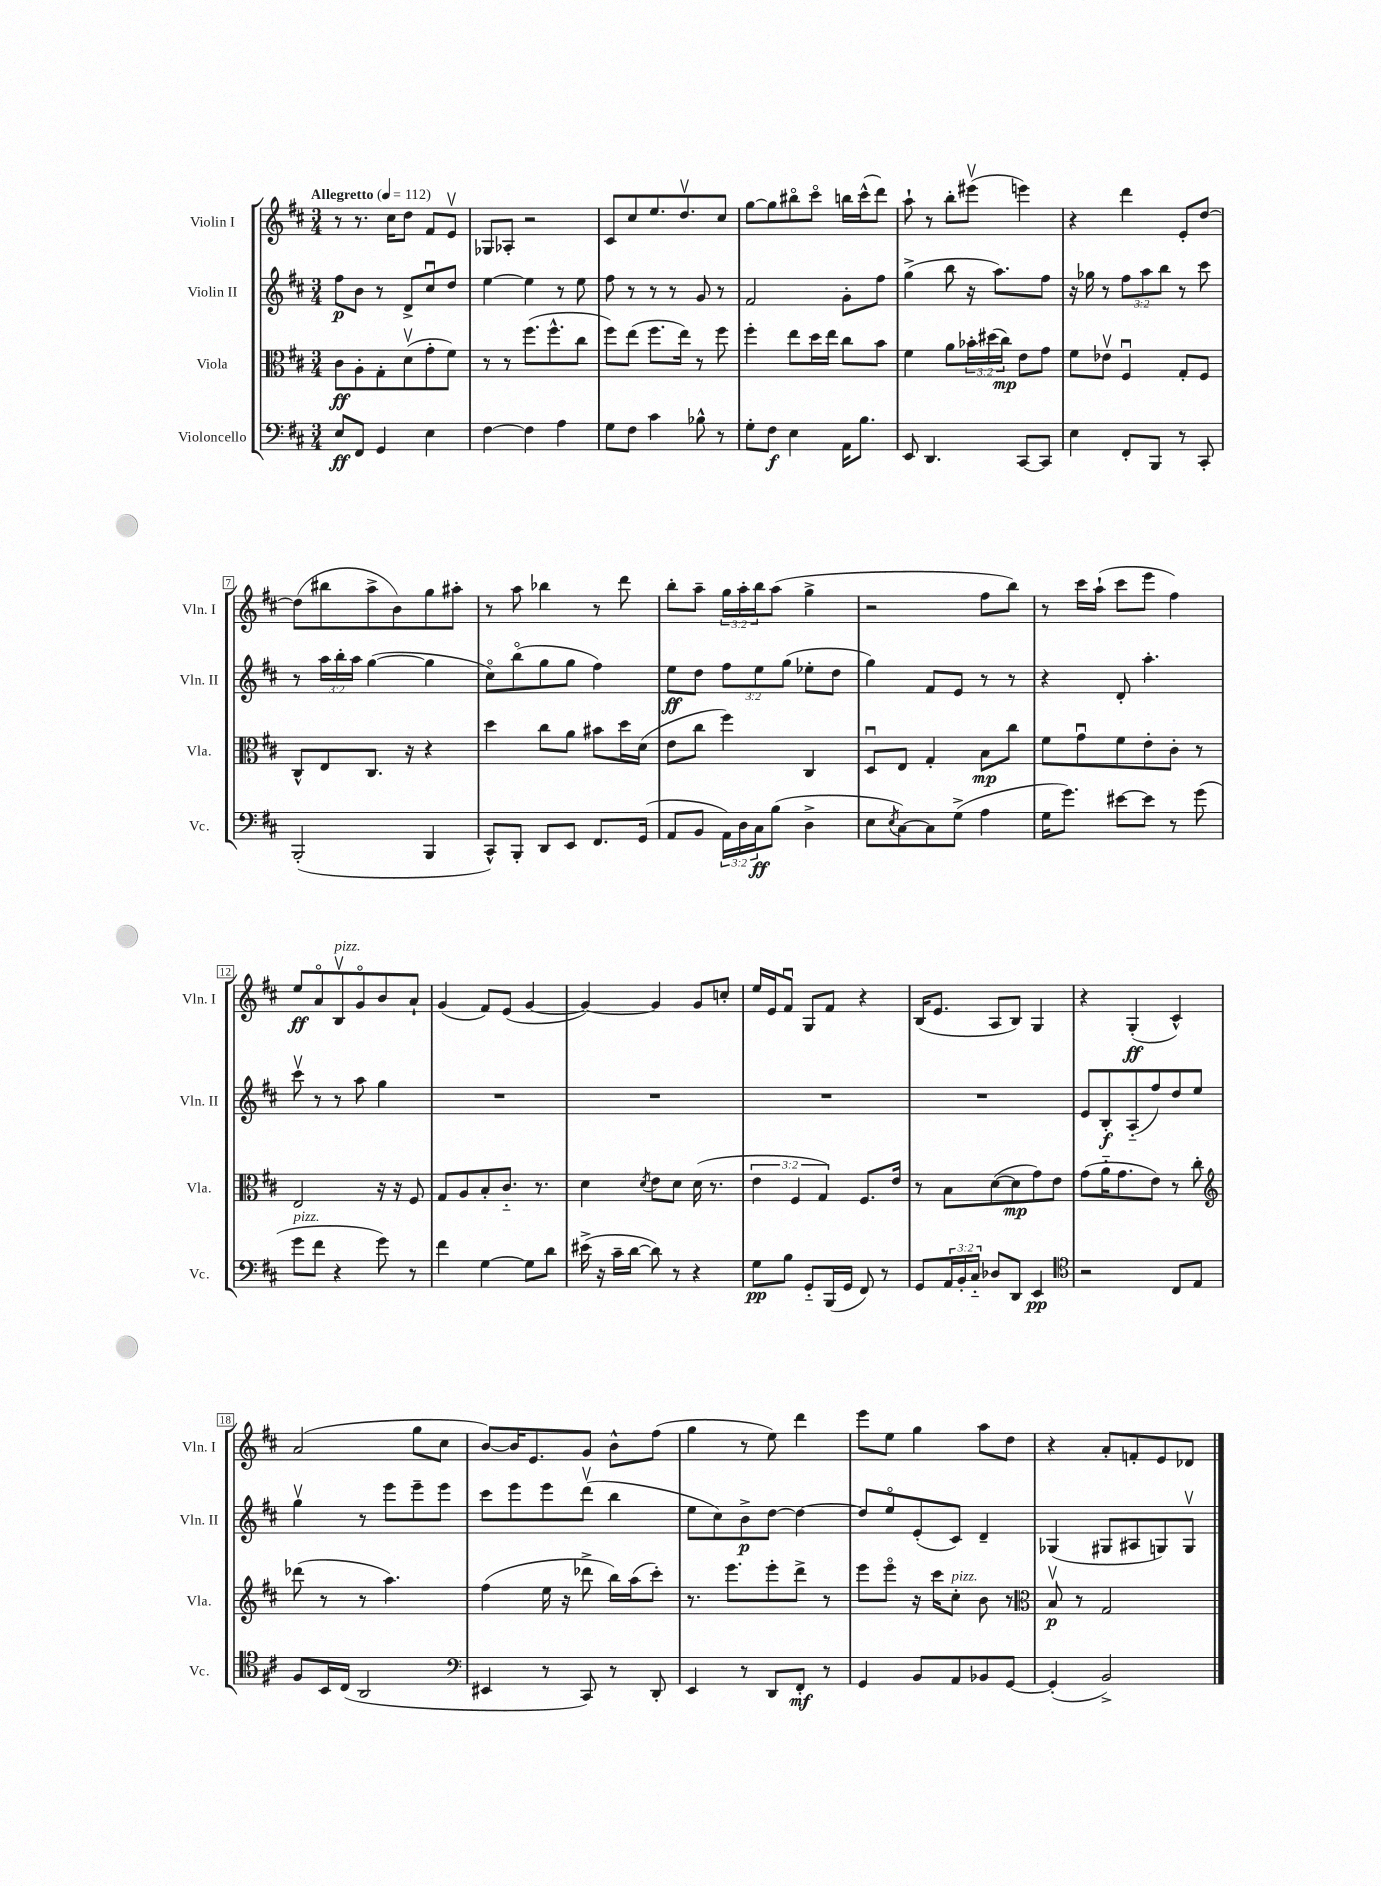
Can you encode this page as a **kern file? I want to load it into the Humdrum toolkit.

**kern	**kern	**kern	**kern
*staff4	*staff3	*staff2	*staff1
*clefF4	*clefC3	*clefG2	*clefG2
*k[f#c#]	*k[f#c#]	*k[f#c#]	*k[f#c#]
*M3/4	*M3/4	*M3/4	*M3/4
*MM112	*MM112	*MM112	*MM112
8E	8c#	8ff#	8r
8FF#	8A'	8b	8.r
4GG	8G'	8r	.
.	.	.	16cc#
.	(8dv	8d^	8dd
4E	8g'	8cc#u	8f#
.	8f#)	8dd	8ev
=	=	=	=
[4F#	8r	[4ee	8G-
.	8r	.	8A-'
4F#]	(8.ff#	4ee]	2r
.	8.ff#^^	.	.
4A	.	8r	.
.	8cc#	8ee	.
=	=	=	=
8G	8ff#)	8ff#	8c#
8F#	(8ee	8r	8cc#
4c#	8.ff#	8r	8.ee
.	.	8r	.
.	16ee)	.	8.ddv
8B-^^	8r	8g	.
8r	8ff#	8r	8cc#
=	=	=	=
8G'	4ff#'	2f#	[8gg
8F#	.	.	8gg]
4E	8ee	.	8bb#o
.	16dd	.	8ccc#o
.	16ee	.	.
16AA	8cc#	8g'	16bb
8.B	.	.	(16ccc#^^
.	8b	8ff#	8ddd)
=	=	=	=
8EE	4f#	(4gg^	8aa`
4.DD	.	.	8r
.	8a	8bb	8bb'
.	24b-'	16r	(8eee#v
.	(24dd#	.	.
.	.	8.aa)	.
.	24cc#)	.	.
[8CC#	8e	.	4eee)
8CC#]	8g	8ff#	.
=	=	=	=
4E	8f#	16r	4r
.	.	16gg-	.
.	8e-v	8r	.
8FF#'	4F#u	12ff#	4ddd
.	.	12aa	.
8BBB	.	.	.
.	.	12bb	.
8r	8G'	8r	8e'
8CC#'	8F#	8ccc#	[8dd
=	=	=	=
(2BBB'	8C#^^	8r	(8dd]
.	8E	24aa	8bb#
.	.	24bb'	.
.	.	24aa	.
.	8.C#	([4gg	8aa^
.	.	.	8b)
.	16r	.	.
4BBB	4r	4gg]	8gg
.	.	.	8aa#'
=	=	=	=
8CC#^^)	4dd	8cc#o)	8r
8BBB'	.	(8bbo	8aa
8DD	8cc#	8gg	4bb-
8EE	8a	8gg	.
8.FF#	8b#	4ff#)	8r
.	16dd	.	8ddd
(16GG	(16d	.	.
=	=	=	=
8AA	8e	8ee	8bb'
8BB	8cc#	8dd	8aa~
24AA)	4ff#)	12ff#	24gg
24D	.	.	24aa'
24C#	.	12ee	24bb
(8B	.	.	(8aa
.	.	(12gg	.
4D^	4C#	8ee-'	4gg^
.	.	8dd	.
=	=	=	=
8E	8Du	4gg)	2r
8qE	.	.	.
[8C#)	8E	.	.
8C#]	4G'	8f#	.
(8G^	.	8e	.
4A	8B	8r	8ff#
.	8cc#	8r	8bb)
=	=	=	=
16G	8f#	4r	8r
8.g)	.	.	.
.	8gu	.	16ccc#
.	.	.	(16aa`
[8e#	8f#	8d'	8ccc#
8e#]	8e'	4.aa'	8eee
8r	8c#'	.	4ff#)
(8g	8r	.	.
=	=	=	=
8g	2E	8ccc#v	8ee
8f#	.	8r	8ao
4r	.	8r	8Bv
.	.	8aa	8go
8g)	16r	4gg	8b
.	16r	.	.
8r	8F#	.	8a`
=	=	=	=
4f#	8G	2.r	(4g
.	8A	.	.
[4G	8B'	.	8f#)
.	8.c#'~	.	(8e
8G]	.	.	[4g
.	8.r	.	.
8d	.	.	.
=	=	=	=
(16e#^	4d	2.r	4g_)
16r	.	.	.
16c#~	.	.	.
[16d	.	.	.
.	8qd	.	.
8d])	8e	.	4g]
8r	8d	.	.
4r	(16d	.	8g
.	8.r	.	.
.	.	.	8cc'
=	=	=	=
8G	6e	2.r	16ee
.	.	.	16e
8B	.	.	8f#u
.	6F#	.	.
8GG'~	.	.	8G
.	6G)	.	.
(16BBB	.	.	8f#
16GG	.	.	.
8FF#)	8.F#	.	4r
8r	.	.	.
.	16e	.	.
=	=	=	=
8GG	8r	2.r	(16B
.	.	.	8.e
24AA	8B	.	.
24BB'	.	.	.
24C#'~	.	.	.
8D-	([8d	.	8A
8DD	8d]	.	8B)
4EE	8g)	.	4G
.	8e	.	.
=	=	=	=
*clefC4	*	*	*
2r	(8g	8e	4r
.	16a'~	8B'	.
.	8.g	.	.
.	.	(8A'~	(4G'
.	8e)	8ff#)	.
8C#	8r	8dd	4c#^^)
8E	8cc#'	8ee	.
=	=	=	=
*	*clefG2	*	*
8F#	(8ddd-	4ggv	(2a
16BB	8r	.	.
(16C#	.	.	.
2AA	8r	8r	.
.	4.aa)	8eee	.
.	.	8eee~	8gg
.	.	8eee	8cc#
=	=	=	=
*clefF4	*	*	*
4EE#	(4ff#	8ccc#	[8b)
.	.	8eee	16b]
.	.	.	8.e
8r	16ee	8eee	.
.	16r	.	.
8CC#)	8ddd-^	(8dddv	8g
8r	16bb)	4bb	8b^^
.	(16aa	.	.
8DD'	8ccc#')	.	(8ff#
=	=	=	=
4EE	8.r	8ee	4gg
.	.	8cc#)	.
.	8.eee	.	.
8r	.	8b^	8r
8DD	8eee'	[8dd	8ee)
8FF#'	8ddd^	4dd_	4ddd
8r	8r	.	.
=	=	=	=
4GG	8eee	8dd]	8eee
.	8eeeo	8eeo	8ee
8BB	16r	(8e'	4gg
.	16ccc#	.	.
8AA	8cc#'	8c#)	.
8BB-	8b	4d~	8aa
[8GG	8r	.	8dd
=	=	=	=
*	*clefC3	*	*
(4GG']	8Bv	(4G-	4r
.	8r	.	.
2BB^)	2G	8G#	8a'
.	.	8A#	8f'
.	.	8G)	8e
.	.	8Gv	8d-
==	==	==	==
*-	*-	*-	*-
